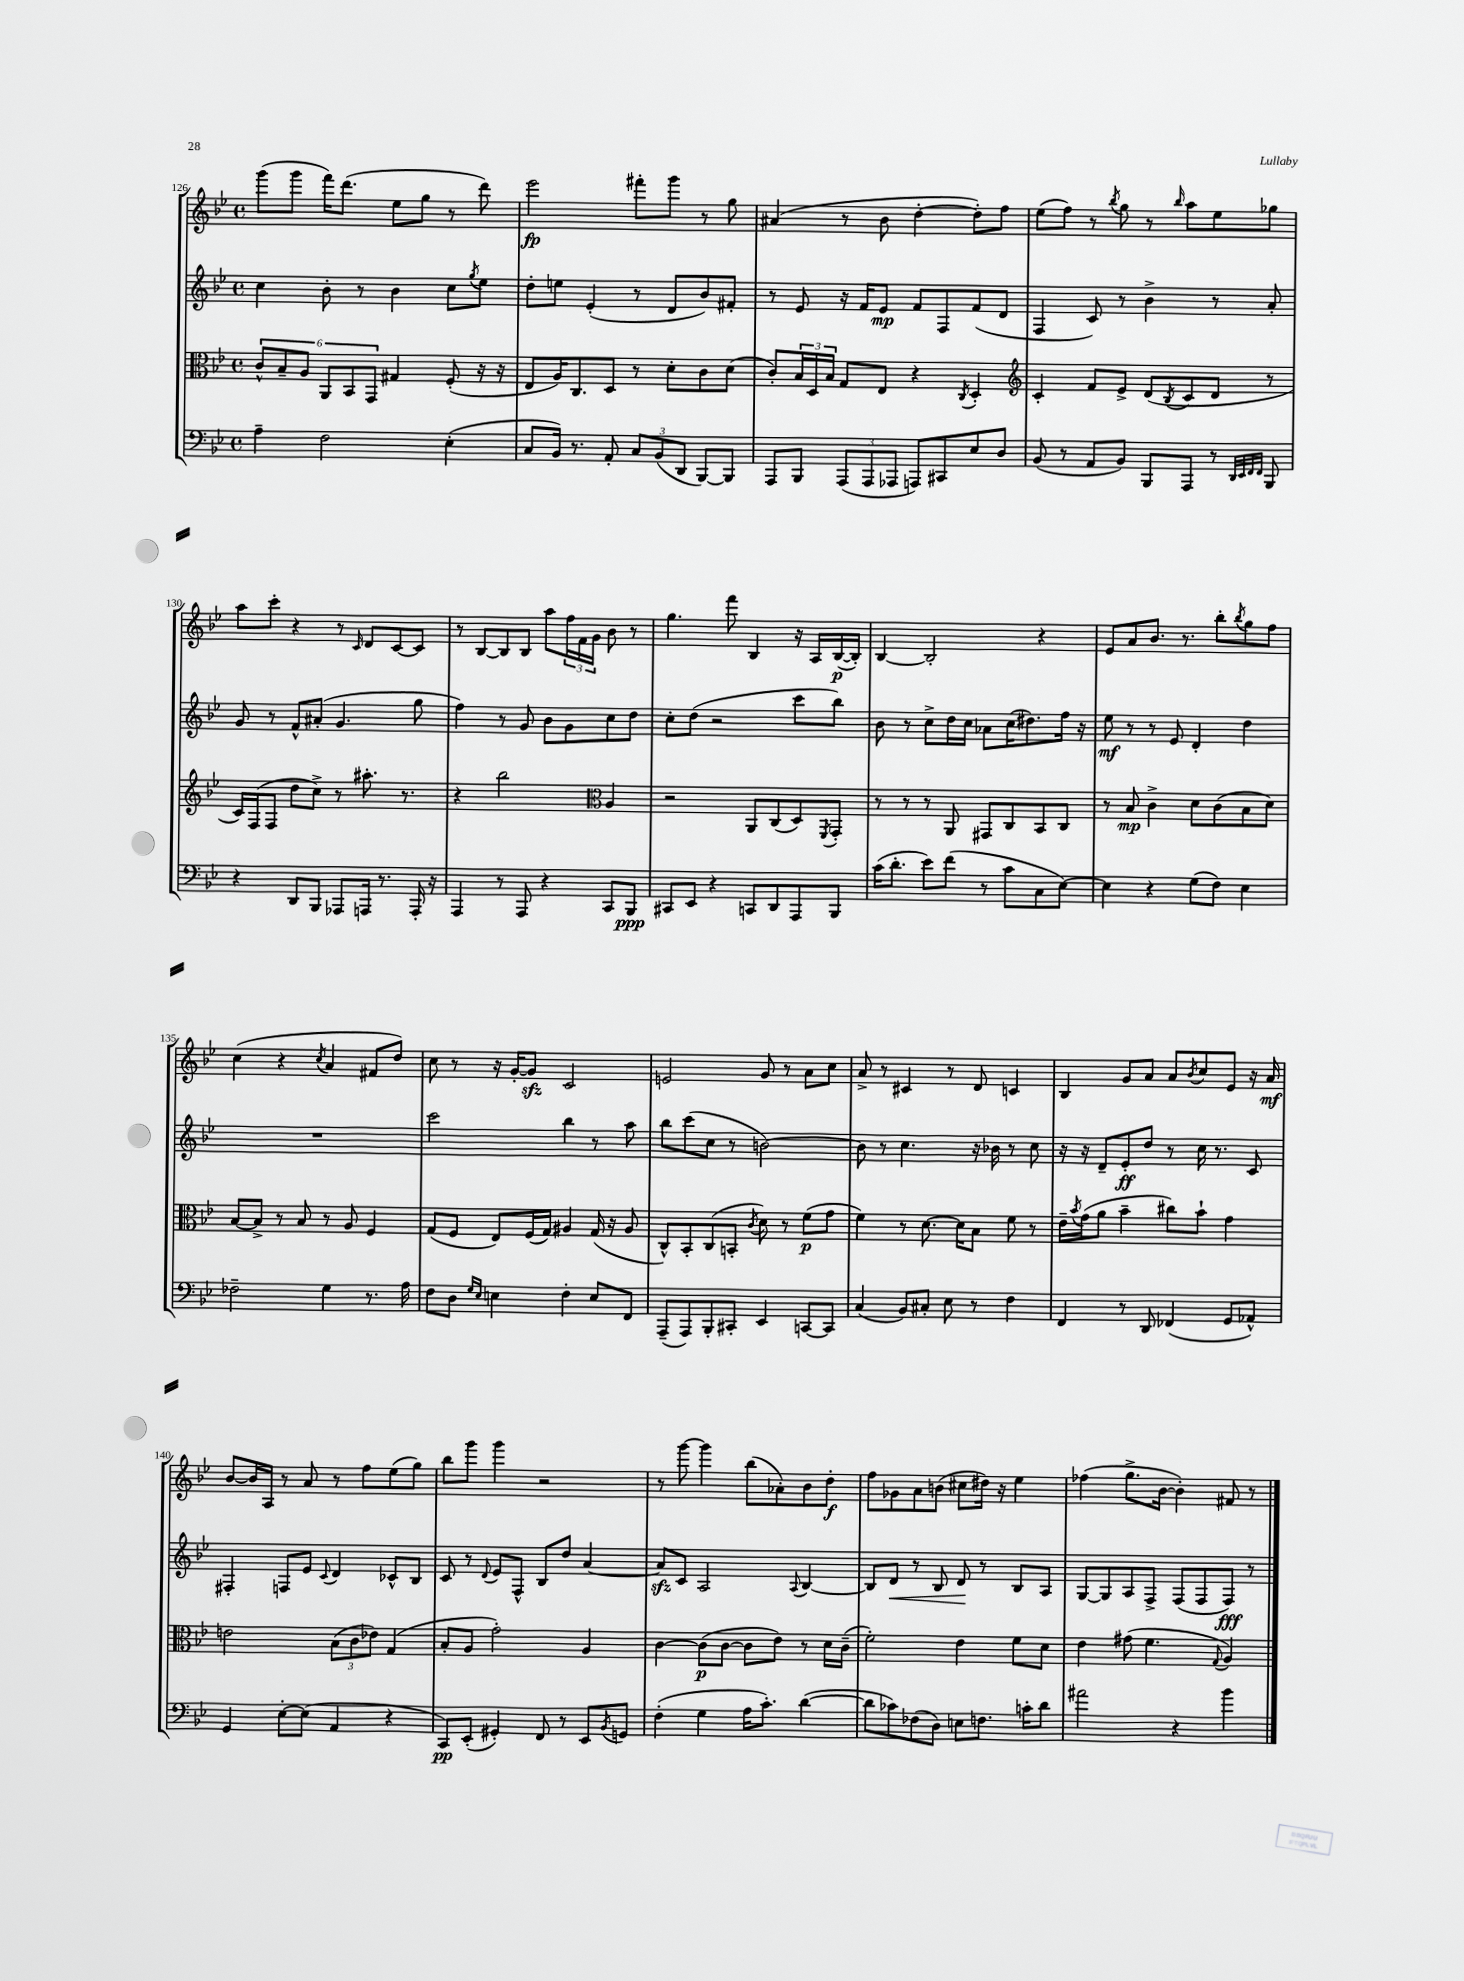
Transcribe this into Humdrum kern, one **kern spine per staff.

**kern	**kern	**kern	**kern
*staff4	*staff3	*staff2	*staff1
*clefF4	*clefC3	*clefG2	*clefG2
*k[b-e-]	*k[b-e-]	*k[b-e-]	*k[b-e-]
*M4/4	*M4/4	*M4/4	*M4/4
*met(c)	*met(c)	*met(c)	*met(c)
4A~	12c^^	4cc	(8ggg
.	12B-~	.	.
.	.	.	8ggg
.	12A	.	.
2F	12AA	8b-'	16fff)
.	.	.	(8.ddd
.	12BB-	.	.
.	.	8r	.
.	12GG	.	.
.	4G#	4b-	8ee-
.	.	.	8gg
(4E-'	(8F'	8cc	8r
.	.	8qgg	.
.	16r	8ee-	8ddd)
.	16r	.	.
=	=	=	=
8C	8E-	8dd'	2eee-
16BB-)	16A)	8ee	.
8.r	8.C	.	.
.	.	(4e-'	.
8AA'	8D	.	.
12C	8r	8r	8fff#'
(12BB-	.	.	.
.	8d'	8d	8ggg
12DD	.	.	.
[8BBB-)	8c	8b-)	8r
8BBB-]	(8d	8f#'	8gg
=	=	=	=
8AAA	8c')	8r	(4a#
8BBB-	24B-	8e-	.
.	24D	.	.
.	24B-	.	.
(12AAA	8G	16r	8r
.	.	16f	.
12AAA	.	.	.
.	8E-	8e-	8b-
12AAA-	.	.	.
8AAA)	4r	8f	[4dd'
8CC#	.	8F	.
.	8qC	.	.
8E-	4D'	(8f	8dd'])
8D	.	8d	8ff
=	=	=	=
*	*clefG2	*	*
(8BB-	4c'	4F	(8ee-
8r	.	.	8ff)
8AA	8f	8c)	8r
.	.	.	8qbb-
8BB-)	8e-^	8r	8gg
8BBB-	(8d	4b-^	8r
.	8qB-	.	16qqbb-
8AAA	8c	.	8aa
8r	8d	8r	8ee-
32qqDD	.	.	.
32qqEE-	.	.	.
32qqFF	.	.	.
32qqFF	.	.	.
8BBB-	8r	8a'	8gg-
=	=	=	=
4r	16c)	8g	8aa
.	(16F	.	.
.	8F	8r	8ccc'
8DD	8dd	8f^^	4r
8BBB-	8cc^)	(8a#'	.
8AAA-	8r	4.g	8r
.	.	.	16qqc
16AAA	8.aa#'	.	8d
8.r	.	.	.
.	.	.	[8c
.	8.r	.	.
16AAA'	.	8gg	8c]
16r	.	.	.
=	=	=	=
4AAA	4r	4ff)	8r
.	.	.	[8B-
8r	2bb-	8r	8B-]
8AAA	.	8g	8B-
4r	.	8b-	8aa
.	.	8g	24ff
.	.	.	24f
.	.	.	24g
*	*clefC3	*	*
8CC	4A	8cc	8b-
8BBB-	.	8dd	8r
=	=	=	=
8CC#	2r	8cc'	4.gg
8EE-	.	(8dd	.
4r	.	2r	.
.	.	.	8fff
8CC	8AA	.	4B-
8DD	(8C	.	.
8AAA	8D)	8ccc	16r
.	.	.	16A
.	8qFF	.	.
8BBB-	8GG'	8bb-)	([16B-
.	.	.	16B-'])
=	=	=	=
(16c	8r	8b-	[4B-
8.d'	.	.	.
.	8r	8r	.
8e-)	8r	8cc^	2B-']
(8f	8AA	16dd	.
.	.	16cc	.
8r	8GG#	8a-	.
8c	8C	(16cc	.
.	.	8.dd#)	.
8C	8BB-	.	4r
[8E-)	8C	16ff	.
.	.	16r	.
=	=	=	=
4E-]	8r	8ee-	8e-
.	8B-	8r	8a
4r	4c^	8r	8.b-
.	.	8e-	.
.	.	.	8.r
(8G	8d	4d'	.
8F)	(8c	.	8bb-'
.	.	.	8qbb-
4E-	8B-	4dd	8gg
.	8d)	.	8ff
=	=	=	=
2F-~	[8B-	1r	(4cc
.	8B-^]	.	.
.	8r	.	4r
.	8B-	.	.
.	.	.	8qcc
4G	8r	.	4a
.	8A	.	.
8.r	4F	.	8f#
.	.	.	8dd)
16A	.	.	.
=	=	=	=
8F	(8G	2ccc	8cc
8D	8F	.	8r
16qqG	.	.	.
16qqE-	.	.	.
4E	8E-)	.	16r
.	.	.	[16g'
.	(16F	.	8g]
.	16G)	.	.
4F'	4A#	4bb-	2c
8E	(16G	8r	.
.	16r	.	.
8FF	8A#	8aa	.
=	=	=	=
(8AAA~	8C^^)	8bb-	2e
8AAA)	8BB-'	(8ccc	.
8BBB-'	(8C	8cc	.
8CC#'	8BB'	8r	.
.	8qc	.	.
4EE-	8d)	[2b)	8g
.	8r	.	8r
[8CC	(8f	.	8a
8CC]	8g	.	8cc
=	=	=	=
(4C	4f)	8b]	8a^
.	.	8r	8r
8BB-)	8r	4.cc	4c#
8C#'	[8.d	.	.
8E-	.	.	8r
.	16d]	.	.
8r	8B-	16r	8d
.	.	16b-	.
4F	8f	8r	4c
.	8r	8cc	.
=	=	=	=
4FF	16e-~	16r	4B-
.	8qb-	.	.
.	(16g	16r	.
.	8a	8d~	.
8r	4b-~	8e-'	8g
8DD	.	8dd	8a
(4FF-	8cc#)	8r	8a
.	.	.	8qb-
.	8b-`	16cc	8cc
.	.	8.r	.
8GG	4g	.	8e-
8AA-^^)	.	8c	16r
.	.	.	16a
=	=	=	=
4GG	2e	4F#'	[8b-
.	.	.	16b-]
.	.	.	16A
[8E-'	.	8F	8r
(8E-]	.	8e-	8a
.	.	8qqc	.
4AA	(12B-	4d	8r
.	12c	.	.
.	.	.	8ff
.	12e-)	.	.
4r	(4G	8c-^^	(8ee-
.	.	8B-	8gg)
=	=	=	=
8CC)	8B-'	8c	8bb-
(8EE-'	8A	8r	8ggg
.	.	8qqd	.
4GG#')	2g')	8e-	4ggg
.	.	8F^^	.
8FF	.	8B-	2r
8r	.	8dd	.
8EE-	4A	[4a	.
8qBB-	.	.	.
8GG	.	.	.
=	=	=	=
(4F'	[4c	8a]	8r
.	.	8c	[8ggg
4G	(8c]	2A	4ggg]
.	[8c	.	.
16A	8c]	.	(8bb-
8.c')	.	.	.
.	8e-)	.	8a-')
.	.	8qqA	.
([4d	8r	[4B-	8b-
.	16d	.	8dd'
.	(16c~	.	.
=	=	=	=
8d]	2f')	8B-]	8ff
8c-)	.	8d	8g-
(8F-	.	8r	8a
8D)	.	8B-	(8b
8E	4e-	8d	8cc#
8.F	.	8r	16dd#)
.	.	.	16r
.	8f	8B-	4ee-
16c'	.	.	.
8d	8d	8A	.
=	=	=	=
2a#	4e-	[8G	(4ff-
.	.	8G]	.
.	(8g#	8A	8.gg^
.	4.f	8F^	.
.	.	.	[16b-
4r	.	(8F	4b-'])
.	.	8F	.
.	8qqG	.	.
4b-	4A)	8F)	8f#
.	.	8r	8r
==	==	==	==
*-	*-	*-	*-
